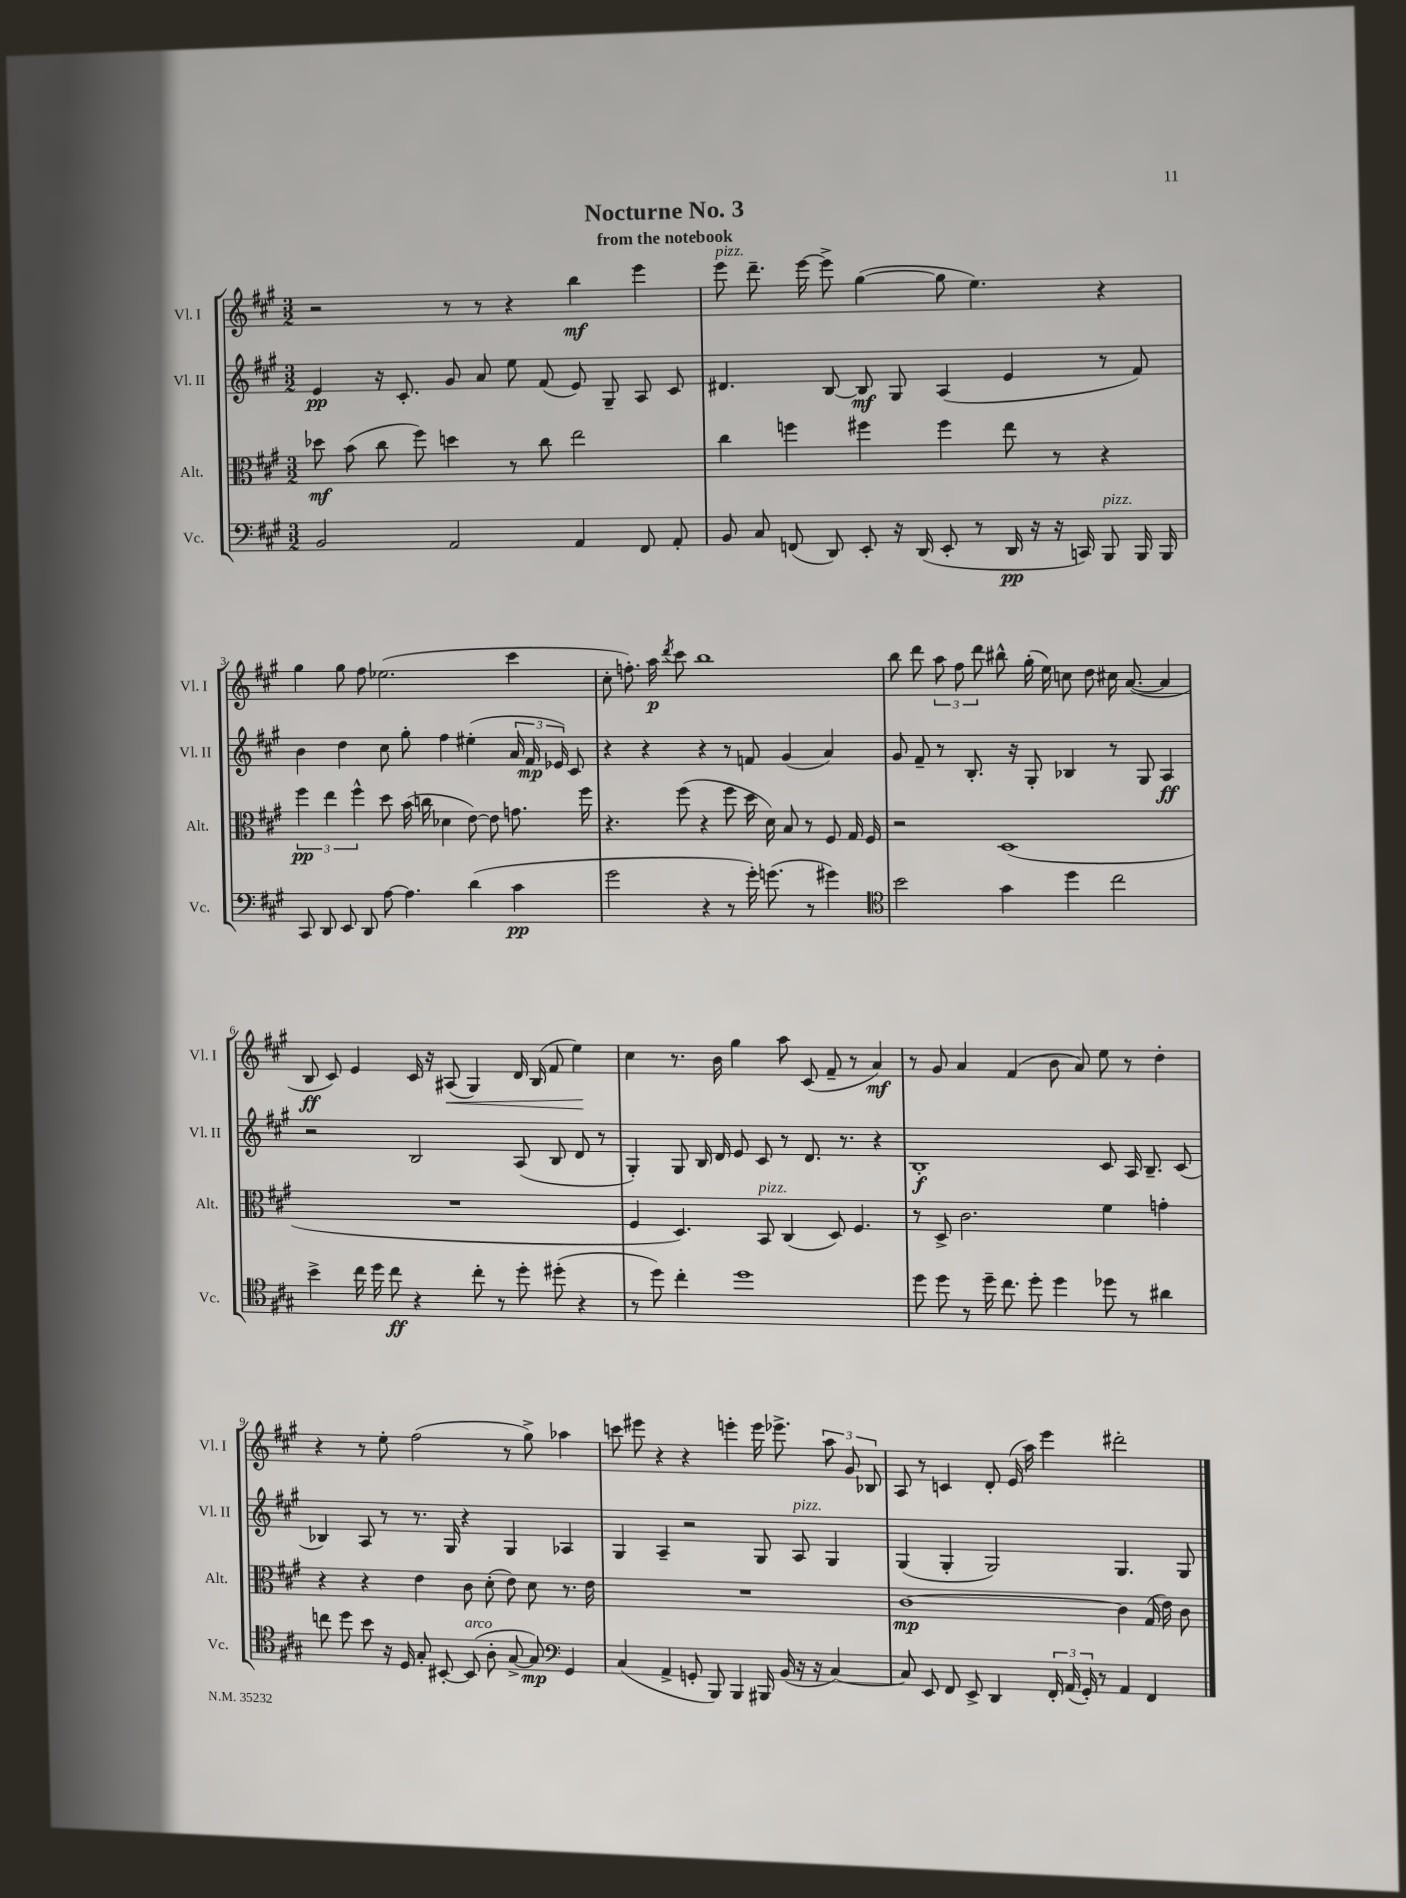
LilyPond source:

\header { title = "Nocturne No. 3" subtitle = "from the notebook" }
<<
\new StaffGroup <<
\new Staff = "s0" \with { instrumentName = "Vl. I" shortInstrumentName = "Vl. I" } {
    \clef treble \key a \major \numericTimeSignature \time 3/2
    \autoBeamOff r2 r8 r8 r4 b''4\mf e'''4 |
    e'''8^\markup { \italic "pizz." } d'''8.-- e'''16~ e'''8-> gis''4~( gis''8 e''4.) r4 |
    gis''4 gis''8 fis''8 ees''2.( cis'''4 |
    cis''8-. f''8.-.) a''16\p \acciaccatura { d'''8 } cis'''8 b''1 |
    b''8 d'''8 \tuplet 3/2 { a''8 fis''8 d'''8 } bis''8-^ gis''16-.( e''16) c''8 d''8 cis''16 a'8.~( a'4 |
    b8\ff cis'8) e'4 cis'16 r16 ais8\<( gis4) d'16 b16( fis'8 e''4\!) |
    cis''4 r8. b'16 gis''4 a''8 cis'8( fis'8-- r8 a'4\mf) |
    r8 gis'8 a'4 fis'4( b'8 a'8) e''8 r8 d''4-. |
    r4 r8 e''8-. fis''2( r8 gis''8->) aes''4 |
    c'''8 eis'''8 r4 r4 e'''4-. e'''16 ees'''8.-> \tuplet 3/2 { a''8 gis'8 bes8 } |
    a8 r8 c'4 d'8-. e'16( a''16) e'''4 dis'''2-. \bar "|." |
}
\new Staff = "s1" \with { instrumentName = "Vl. II" shortInstrumentName = "Vl. II" } {
    \clef treble \key a \major \numericTimeSignature \time 3/2
    \autoBeamOff e'4\pp r16 cis'8.-. gis'8 a'8 e''8 fis'8( e'8) gis8-- a8 cis'8 |
    dis'4. b8~ b8\mf gis8 a4( e'4 r8 fis'8) |
    b'4 d''4 cis''8 gis''8-. fis''4 eis''4-.( \tuplet 3/2 { a'16 fis'16\mp ees'16) } cis'8 |
    r4 r4 r4 r8 f'8 gis'4( a'4) |
    gis'8 fis'8-- r8 b8.-. r16 gis8-. bes4 r8 gis8 a4\ff |
    r2 b2 a8( b8 d'8 r8 |
    gis4-.) gis8 b16 d'16 e'8 cis'8 r8 d'8. r8. r4 |
    b1-.\f cis'8 a16 b8.-- cis'8( |
    bes4) a8 r8 r8. gis16 r4 gis4 aes4 |
    gis4 a4-- r2 gis8 a8^\markup { \italic "pizz." } gis4 |
    gis4( gis4-. gis2) gis4. gis8 \bar "|." |
}
\new Staff = "s2" \with { instrumentName = "Alt." shortInstrumentName = "Alt." } {
    \clef alto \key a \major \numericTimeSignature \time 3/2
    \autoBeamOff des''8\mf b'8( cis''8 fis''8) d''4 r8 cis''8 e''2 |
    cis''4 f''4 fis''4 fis''4 e''8 r8 r4 |
    \tuplet 3/2 { fis''4\pp e''4 fis''4-^ } d''8 b'16( c''16 des'4 e'8~) e'8 g'8. fis''16 |
    r4. fis''8( r4 fis''8 d''16 d'16) b8 r8 fis8 gis16 fis16 |
    r2 d1( |
    R1. |
    fis4 d4.) b,8^\markup { \italic "pizz." } cis4( d8) fis4. |
    r8 d8-> cis'2. fis'4 g'4-. |
    r4 r4 e'4 cis'8 d'8-.( e'8) d'8 r8. e'16 |
    R1. |
    cis'1~\mp cis'4 gis16( e'16) cis'8 \bar "|." |
}
\new Staff = "s3" \with { instrumentName = "Vc." shortInstrumentName = "Vc." } {
    \clef bass \key a \major \numericTimeSignature \time 3/2
    \autoBeamOff b,2 a,2 a,4 fis,8 a,8-. |
    b,8 cis8 f,8( d,8) e,8-. r16 d,16( e,8-. r8 d,16\pp r16 r16 c,16) b,,8^\markup { \italic "pizz." } b,,16 b,,16 |
    cis,8 d,8 e,8 d,8 a8~ a4. d'4( cis'4\pp |
    gis'2 r4 r8 gis'16-.) g'8.( r8 gis'4) |
    \clef tenor b'2 gis'4 d''4 cis''2 |
    b'4-> cis''16 d''16 cis''8\ff r4 cis''8-. r8 d''8-. dis''8-.( r4 |
    r8 d''8) cis''4-. d''1 |
    d''8 d''8 r8 d''16-- cis''8. d''8-. d''4 des''8 r8 ais'4 |
    c''8 d''8 b'8 r16 d16 gis8-. bis,8~-. bis,8^\markup { \italic "arco" }( a8-. gis8~-> gis8\mp) \clef bass gis,4 |
    cis4( a,4-> g,8-. b,,8) b,,4 bis,,16 b,16( r16 r16 cis4~) |
    cis8 e,8 fis,8 e,8-> d,4 \tuplet 3/2 { fis,16-. a,16( gis,16-.) } r8 a,4 fis,4 \bar "|." |
}
>>
>>
